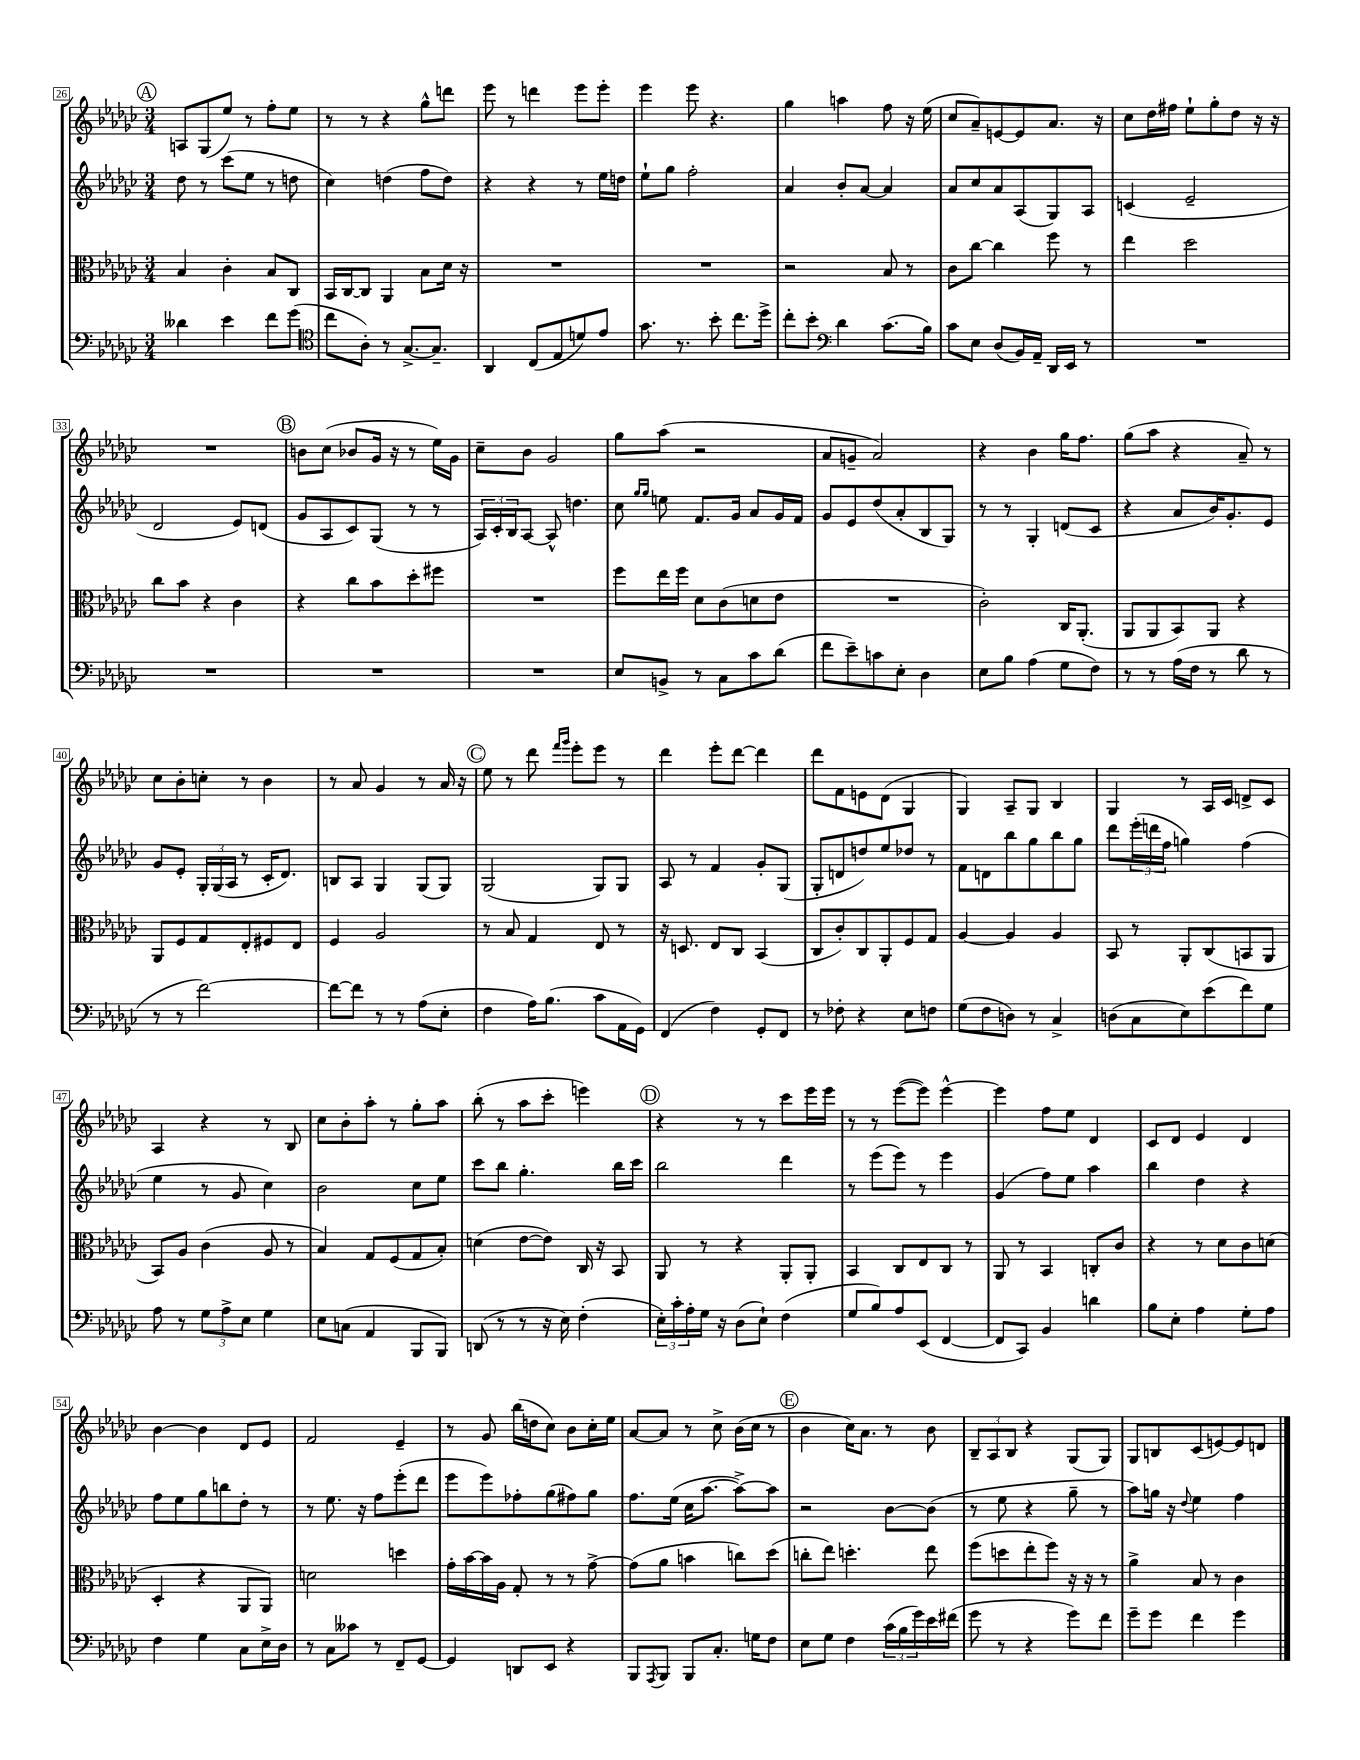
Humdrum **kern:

**kern	**kern	**kern	**kern
*staff4	*staff3	*staff2	*staff1
*clefF4	*clefC3	*clefG2	*clefG2
*k[b-e-a-d-g-c-]	*k[b-e-a-d-g-c-]	*k[b-e-a-d-g-c-]	*k[b-e-a-d-g-c-]
*M3/4	*M3/4	*M3/4	*M3/4
4d--	4B-	8dd-	8A
.	.	8r	(8G-
4e-	4c-'	(8ccc-	8ee-)
.	.	8ee-	8r
8f	8B-	8r	8ff'
(8g-	8C-	8dd	8ee-
=	=	=	=
*clefC4	*	*	*
8cc-	16BB-	4cc-)	8r
.	[16C-	.	.
8A-')	8C-]	.	8r
8r	4AA-	(4dd	4r
[8.G-^	.	.	.
.	8B-	8ff	8gg-^^
8.G-~]	.	.	.
.	16d-	8dd)	8ddd
.	16r	.	.
=	=	=	=
4AA-	2.r	4r	8eee-
.	.	.	8r
(8C-	.	4r	4ddd
8E-	.	.	.
8d)	.	8r	8eee-
8e-	.	16ee-	8eee-'
.	.	16dd	.
=	=	=	=
8.g-	2.r	8ee-`	4eee-
.	.	8gg-	.
8.r	.	.	.
.	.	2ff'	8eee-
8b-'	.	.	4.r
8.cc-	.	.	.
16dd-^	.	.	.
=	=	=	=
8cc-'	2r	4a-	4gg-
8b-'	.	.	.
*clefF4	*	*	*
4d-	.	8b-'	4aa
.	.	[8a-	.
(8.c-	8B-	4a-]	8ff
.	8r	.	16r
16B-)	.	.	(16ee-
=	=	=	=
8c-	8c-	8a-	8cc-
8E-	[8cc-	8cc-	8a-~)
(8D-	4cc-]	8a-	[8e
16BB-)	.	(8A-	8e]
16AA-~	.	.	.
16DD-	8ff	8G-)	8.a-
16EE-	.	.	.
8r	8r	8A-	.
.	.	.	16r
=	=	=	=
2.r	4ee-	(4c	8cc-
.	.	.	16dd-
.	.	.	16ff#
.	2dd-	2e-~	8ee-`
.	.	.	8gg-'
.	.	.	8dd-
.	.	.	16r
.	.	.	16r
=	=	=	=
2.r	8cc-	2d-	2.r
.	8b-	.	.
.	4r	.	.
.	4c-	8e-)	.
.	.	(8d	.
=	=	=	=
2.r	4r	8g-	8b
.	.	8A-	(8cc-
.	8cc-	8c-)	8b-
.	8b-	(8G-	16g-
.	.	.	16r
.	8dd-'	8r	8r
.	8ff#	8r	16ee-)
.	.	.	16g-
=	=	=	=
2.r	2.r	24A-)	8cc-~
.	.	24c-'	.
.	.	24B-	.
.	.	[8A-	8b-
.	.	8A-^^]	2g-
.	.	4.dd	.
=	=	=	=
8E-	8ff	8cc-	8gg-
.	.	16qqgg-	.
.	.	16qqgg-	.
8BB^	16ee-	8ee	(8aa-
.	16ff	.	.
8r	8d-	8.f	2r
8C-	(8c-	.	.
.	.	16g-	.
8c-	8d	8a-	.
(8d-	8e-	16g-	.
.	.	16f	.
=	=	=	=
8f	2.r	8g-	8a-
8e-~)	.	8e-	8g~
8c	.	(8dd-	2a-)
8E-'	.	8a-'	.
4D-	.	8B-	.
.	.	8G-)	.
=	=	=	=
8E-	2c-')	8r	4r
8B-	.	8r	.
(4A-	.	4G-'	4b-
8G-	16C-	(8d	16gg-
.	(8.AA-'	.	8.ff
8F)	.	8c-	.
=	=	=	=
8r	8AA-	4r	(8gg-
8r	8AA-	.	8aa-
(16A-	8BB-)	8a-	4r
16F	.	.	.
8r	8AA-	16b-)	.
.	.	8.g-'	.
8d-	4r	.	8a-~)
8r	.	8e-	8r
=	=	=	=
8r	8AA-	8g-	8cc-
8r	8F	8e-'	8b-'
[2f)	8G-	24G-'	8cc'
.	.	(24G-	.
.	.	24A-	.
.	8E-'	8r	8r
.	8F#	16c-'	4b-
.	.	8.d-)	.
.	8E-	.	.
=	=	=	=
8f_	4F	8B	8r
8f]	.	8A-	8a-
8r	2A-	4G-	4g-
8r	.	.	.
(8A-	.	(8G-	8r
8E-'	.	8G-)	16a-
.	.	.	16r
=	=	=	=
4F	8r	(2G-	8ee-
.	8B-	.	8r
16A-)	4G-	.	8ddd-
(8.B-	.	.	.
.	.	.	16qqfff
.	.	.	16qqggg-
.	.	.	8eee-'
8c-	8E-	8G-)	8eee-
16AA-	8r	8G-	8r
16GG-)	.	.	.
=	=	=	=
(4FF	16r	8A-	4ddd-
.	8.D	.	.
.	.	8r	.
4F)	8E-	4f	8eee-'
.	8C-	.	[8ddd-
8GG-'	(4BB-	8g-'	4ddd-]
8FF	.	(8G-	.
=	=	=	=
8r	8C-	8G-'	8ddd-
8F-'	8c-')	8d	8f
4r	8C-	8dd)	8e
.	8AA-'	8ee-	(8d-
8E-	8F	8dd-	4G-
8F	8G-	8r	.
=	=	=	=
(8G-	[4A-	8f	4G-)
8F	.	8d	.
8D)	4A-]	8bb-	8A-~
8r	.	8gg-	8G-
4C-^	4A-	8bb-	4B-
.	.	8gg-	.
=	=	=	=
(8D	8BB-	8ddd-	4G-
8C-	8r	(24eee-'	.
.	.	24ddd	.
.	.	24ff	.
8E-)	8AA-'	4gg)	8r
(8e-	(8C-	.	16A-
.	.	.	16c-
8f)	8BB	(4ff	8d^
8G-	8AA-	.	8c-
=	=	=	=
8A-	8BB-)	4ee-	4A-
8r	8A-	.	.
12G-	(4c-	8r	4r
12A-^	.	.	.
.	.	8g-	.
12E-	.	.	.
4G-	8A-	4cc-)	8r
.	8r	.	8B-
=	=	=	=
8E-	4B-)	2b-	8cc-
(8C	.	.	8b-'
4AA-	8G-	.	8aa-'
.	(8F	.	8r
8BBB-	8G-	8cc-	8gg-'
8BBB-)	8B-')	8ee-	8aa-
=	=	=	=
(8DD	(4d	8ccc-	(8bb-'
8r	.	8bb-	8r
8r	[8e-	4.gg-'	8aa-
16r	8e-])	.	8ccc-'
16E-)	.	.	.
(4F'	16C-	.	4eee)
.	16r	.	.
.	8BB-	16bb-	.
.	.	16ccc-	.
=	=	=	=
24E-')	8AA-	2bb-	4r
24c-'	.	.	.
24A-'	.	.	.
16G-	8r	.	.
16r	.	.	.
(8D-	4r	.	8r
8E-`)	.	.	8r
(4F	8AA-'	4ddd-	8ccc-
.	8AA-'	.	16eee-
.	.	.	16eee-
=	=	=	=
8G-	4BB-	8r	8r
8B-)	.	(8eee-	8r
8A-	8C-	8eee-)	([8eee-
(8EE-	8E-	8r	8eee-])
[4FF	8C-	4eee-	[4eee-^^
.	8r	.	.
=	=	=	=
8FF]	8AA-	(4g-	4eee-]
8CC-)	8r	.	.
4BB-	4BB-	8ff)	8ff
.	.	8ee-	8ee-
4d	8C'	4aa-	4d-
.	8c-	.	.
=	=	=	=
8B-	4r	4bb-	8c-
8E-'	.	.	8d-
4A-	8r	4dd-	4e-
.	8d-	.	.
8G-'	8c-	4r	4d-
8A-	(8d	.	.
=	=	=	=
4F	4D-'	8ff	[4b-
.	.	8ee-	.
4G-	4r	8gg-	4b-]
.	.	8bb	.
8C-	8AA-	8dd-'	8d-
16E-^	8AA-)	8r	8e-
16D-	.	.	.
=	=	=	=
8r	2d	8r	2f
8C-	.	8.ee-	.
8c--	.	.	.
.	.	16r	.
8r	.	8ff	.
8FF~	4dd	(8eee-'	4e-~
[8GG-	.	8ddd-	.
=	=	=	=
4GG-]	16g-'	8eee-	8r
.	[16b-	.	.
.	16b-]	8eee-)	8g-
.	16A-	.	.
8DD	8G-'	8ff-'	(16bb-
.	.	.	16dd
8EE-	8r	(8gg-	8cc-)
4r	8r	8ff#)	8b-
.	[8g-^	8gg-	16cc-'
.	.	.	16ee-
=	=	=	=
8BBB-	(8g-]	8.ff	[8a-
8qAAA-	.	.	.
8BBB-	8a-	.	8a-]
.	.	(16ee-	.
8BBB-	4b	16cc-	8r
.	.	[8.aa-	.
8.C-'	.	.	8cc-^
.	8cc)	8aa-^_)	(16b-
16G	.	.	16cc-
8F	(8dd-	8aa-]	8r
=	=	=	=
8E-	8cc'	2r	4b-
8G-	8ee-)	.	.
4F	4.dd'	.	16cc-)
.	.	.	8.a-
(24c-	.	[8b-	8r
24B-	.	.	.
24g-)	.	.	.
16e-	8ee-	(8b-]	8b-
(16f#	.	.	.
=	=	=	=
8g-	(8ff	8r	12B-~
.	.	.	12A-
8r	8dd	8ee-	.
.	.	.	12B-
4r	8ee-'	4r	4r
.	8ff)	.	.
8g-)	16r	8gg-~	(8G-
.	16r	.	.
8f	8r	8r	8G-)
=	=	=	=
8g-~	4a-^	8aa-)	8G-
8g-	.	16gg	8B
.	.	16r	.
.	.	8qqdd-	.
4f	8B-	4ee-	(8c-
.	8r	.	[8e)
4g-	4c-	4ff	8e]
.	.	.	8d
==	==	==	==
*-	*-	*-	*-
